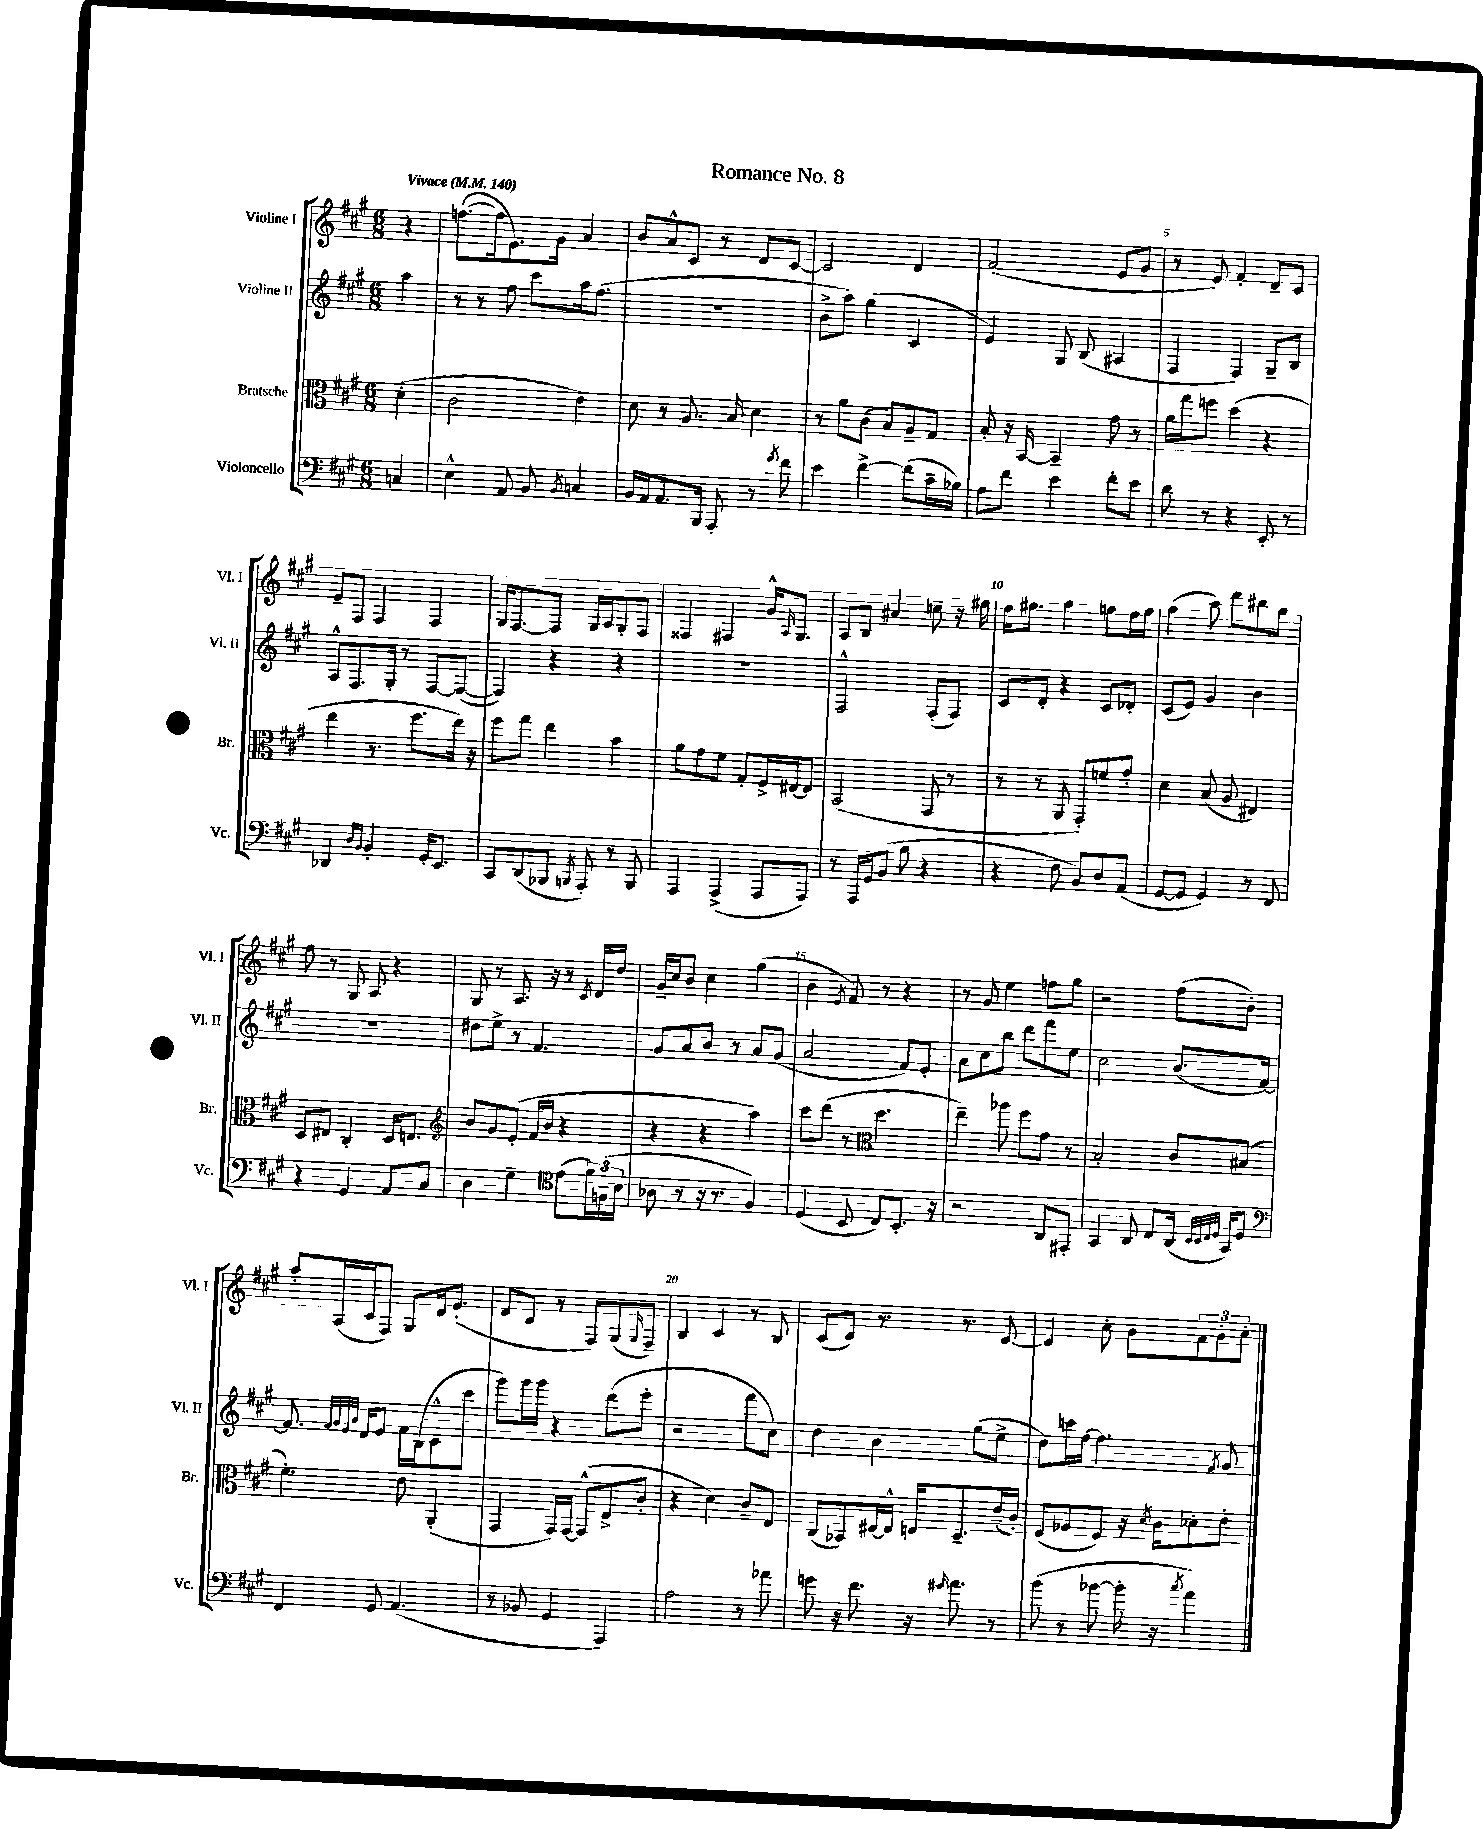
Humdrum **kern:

**kern	**kern	**kern	**kern
*staff4	*staff3	*staff2	*staff1
*clefF4	*clefC3	*clefG2	*clefG2
*k[f#c#g#]	*k[f#c#g#]	*k[f#c#g#]	*k[f#c#g#]
*M6/8	*M6/8	*M6/8	*M6/8
*MM140	*MM140	*MM140	*MM140
4C/	(4d'\	4aa\	4r
=	=	=	=
4E^^\	2c#\	8r	([8.ff\L
.	.	8r	.
.	.	.	16ff\]k
8AA/	.	8ff#\	8.e\)
8BB/	.	8ccc#\L	.
.	.	.	16g#\Jk
8qBB/	.	.	.
4C/	4e\)	16aa\k	4a/
.	.	(8.ff#\J	.
=	=	=	=
16BB/LL	8d\	2.r	8b/L
16AA/J	.	.	.
8.AA/	8r	.	8a^^/
.	8.A/	.	8c#/J
16BBB/Jk	.	.	.
8AAA'/	.	.	8r
.	16B/	.	.
8r	4d\	.	8d/L
8qg#/	.	.	.
8f#\	.	.	[8c#/J
=	=	=	=
4e\	8r	8b^\L	2c#/]
.	8a\L	8aa\J)	.
[4f#^\	(8c#\J	(4gg#\	.
.	8B/L)	.	.
(8f#\]L	8A~/	4c#/	4d/
16c#~\L	8G#/J	.	.
16B-\JJ)	.	.	.
=	=	=	=
8A\L	8B'/	4e/)	(2f#/
8f#\J	16r	.	.
.	[16BB/	.	.
4e\	4BB~/]	8G#/	.
.	.	(8B/	.
8f#'\L	8g#\	4A#/	8e/L
8e\J	8r	.	8g#/J
=	=	=	=
8d\	16a\LL	4F#/	8r
.	16gg#\J	.	.
8r	8ff\J	.	8e/)
4r	(4dd\	4F#/)	4f#'/
8EE'/	4r	8G#~/L	8d~/L
8r	.	8B/J	8c#/J
=	=	=	=
4DD-/	4ee\	8A^^/L	8e~/L
.	.	8.F#/	8F#/J
16qqD/LL	.	.	.
16qqBB/JJ	.	.	.
4BB'/	8.r	.	4F#/
.	.	16G#'/Jk	.
.	.	8r	.
.	8.ff#\L	.	.
16GG#'/LK	.	[8F#/L	4F#/
8.EE/J	.	.	.
.	16ee\Jk)	(8F#/_J	.
.	16r	.	.
=	=	=	=
8CC#/L	8ff#\L	4F#/])	16G#/LK
.	.	.	[8.F#/
(8DD/	8gg#\J	.	.
8BBB-/J	4ee\	4r	8F#/]J
8qBBB/	.	.	.
8AAA'/)	.	.	16G#/LL
.	.	.	16A/J
8r	4b\	4r	8G#'/
8BBB/	.	.	8F#/J
=	=	=	=
4AAA/	8a\L	2.r	4F##/
.	8g#\	.	.
(4AAA^/	8f#\J	.	4F#/
.	8G#'/L	.	.
8AAA/L	16F#^/L	.	16g#^^/LK
.	.	.	16qqA/
.	[16E#/J	.	8.G#/J
8AAA/J)	8E#/]J	.	.
=	=	=	=
8r	(2BB/	2F#^^/	8A/L
16AAA/LL	.	.	8B/J
16GG#/J	.	.	.
(8BB/J	.	.	4a#/
8B\	.	.	.
4r	8GG#/	(8F#'/L	8cc~\
.	8r	8F#/J)	16r
.	.	.	16ee#\
=	=	=	=
4r	8r	8c#/L	16dd\LK
.	.	.	8.ee#\J
.	8r	8d'/J	.
8F#\	8AA/	4r	4ff#\
8BB/L)	8GG#'/L)	.	.
8D/	8f/	8c#/L	8ee\L
(8AA/J	8g#'/J	8d-'/J	16dd\L
.	.	.	16ee\JJ
=	=	=	=
[8GG#/L	4d\	(8c#/L	(4ff#\
8GG#/]J	.	8e/J)	.
4GG#/)	(8B/	4g#/	8aa\)
.	8A/	.	8ddd\L
8r	4E#/)	4b\	8bb#\
8FF#/	.	.	8gg#\J
=	=	=	=
4r	8D/L	2.r	8ff#\
.	8E#/J	.	8r
4GG#/	4C#'/	.	8G#/
.	.	.	8A/
8AA/L	16D/LK	.	4r
.	8.E/J	.	.
8C#/J	.	.	.
=	=	=	=
*	*clefG2	*	*
4D\	8b/L	8dd#\L	8G#/
.	8g#/	8ee^\J	8r
4G#~\	(8e'/J	8r	8.A/
.	16f#/LL	4.f#/	.
.	16b/JJ	.	16r
*clefC4	*	*	*
(8e\L	4r	.	8r
.	.	.	8qc#/
24f#\L)	.	.	16d/LL
(24F~\	.	.	.
.	.	.	16dd/JJ
24B\JJ	.	.	.
=	=	=	=
8A-\	4r	8g#/L	16g#~/LL
.	.	.	16cc#/J
8r	.	8a/	8b/J
16r	4r	8b/J	4cc#\
8.r	.	.	.
.	.	8r	.
4F#/)	4aa\)	8a/L	(4gg#\
.	.	(8g#/J	.
=	=	=	=
(4D/	8ccc#\L	2a/	4b\
.	(8ddd\J	.	.
.	.	.	8qe/
8BB/	8r	.	8f#/)
*	*clefC3	*	*
8C#/L)	4.dd\	.	8r
8.BB'/J	.	8f#/L)	4r
.	.	8e'/J	.
16r	.	.	.
=	=	=	=
2r	4ee~\)	8a\L	8r
.	.	8cc#\	8g#/
.	8aa-\	8bb\J	4ee\
.	8ff#\L	8ddd\L	.
8AA/L	8g#\J	8fff#\	8ff\L
8EE#'/J	8r	8ee\J	8gg#\J
=	=	=	=
4GG#/	2B'/	2cc#\	2r
8AA/	.	.	.
8C#/L	.	.	.
(16AA/Jk	8c#/L	(8.b/L	(8ff#\L
32qqBB/LLL	.	.	.
32qqBB/	.	.	.
32qqC#/	.	.	.
32qqD/JJJ	.	.	.
16GG#/LK)	.	.	.
8D/J	(8B#/J	.	8b'\J)
.	.	[16f#/Jk)	.
=	=	=	=
*clefF4	*	*	*
4FF#/	4.f#'\)	8.f#/]	8aa'/L
.	.	.	(16A/L
.	.	32qqf#/LLL	.
.	.	32qqg#/	.
.	.	32qqe/	.
.	.	32qqa/JJJ	.
.	.	16d/LK	16c#/J
8GG#/	.	8e/J	8F#/J)
(4.AA/	8e\	16f#\LL	8G#/L
.	.	(16B\J	.
.	(4AA'/	8c#^^\	16e/k
.	.	.	(8.g#'/J
.	.	8ccc#\J	.
=	=	=	=
8r	4GG#/	8ggg#\L)	8f#/L
8BB-/	.	16ggg#\L	8d/J
.	.	16ggg#\JJ	.
4GG#/	16GG#/LL)	4r	8r
.	[16GG#/JJ	.	.
.	(8GG#^^/]L	.	8F#/L)
4AAA/)	8E^/	(8ddd\L	(8G#/
.	.	.	16qqG#/
.	8c#'/J	8eee'\J	8F#~/J)
=	=	=	=
2A\	4r	2r	4B/
.	4d\)	.	4c#/
8r	8c#~/L	8fff#\L	8r
8a-\	8E/J	8cc#\J)	8B/
=	=	=	=
8g\	(8C#/L	4dd\	(8c#/L
16r	8BB-/)	.	8d/J)
8.f#\	.	.	.
.	[16E#/L	4b\	8.r
.	16E#^^/]JJ	.	.
16r	16E/LK	.	.
16qqg#/	.	.	.
8.a\	8.D~/	.	8.r
.	.	(8gg#\L	.
8r	(16e~/L	8ee^\J	[8e/
.	16c#'/JJ)	.	.
=	=	=	=
(8b\	(8F#/L	8dd\L)	4e/]
8r	8A-/	16ccc\L	.
.	.	[16ff#\JJ	.
[8b-\	8F#/J)	4.ff#\]	8cc#'\
16b-'\]	16r	.	8b\L
.	8qd/	.	.
16r	16c#\LK	.	.
8qcc#/	.	.	.
4a\)	8d-'\	.	12a\
.	.	.	12b'\
.	.	8qf#/	.
.	8e'\J	8g#/	.
.	.	.	12cc#'\J
==	==	==	==
*-	*-	*-	*-
